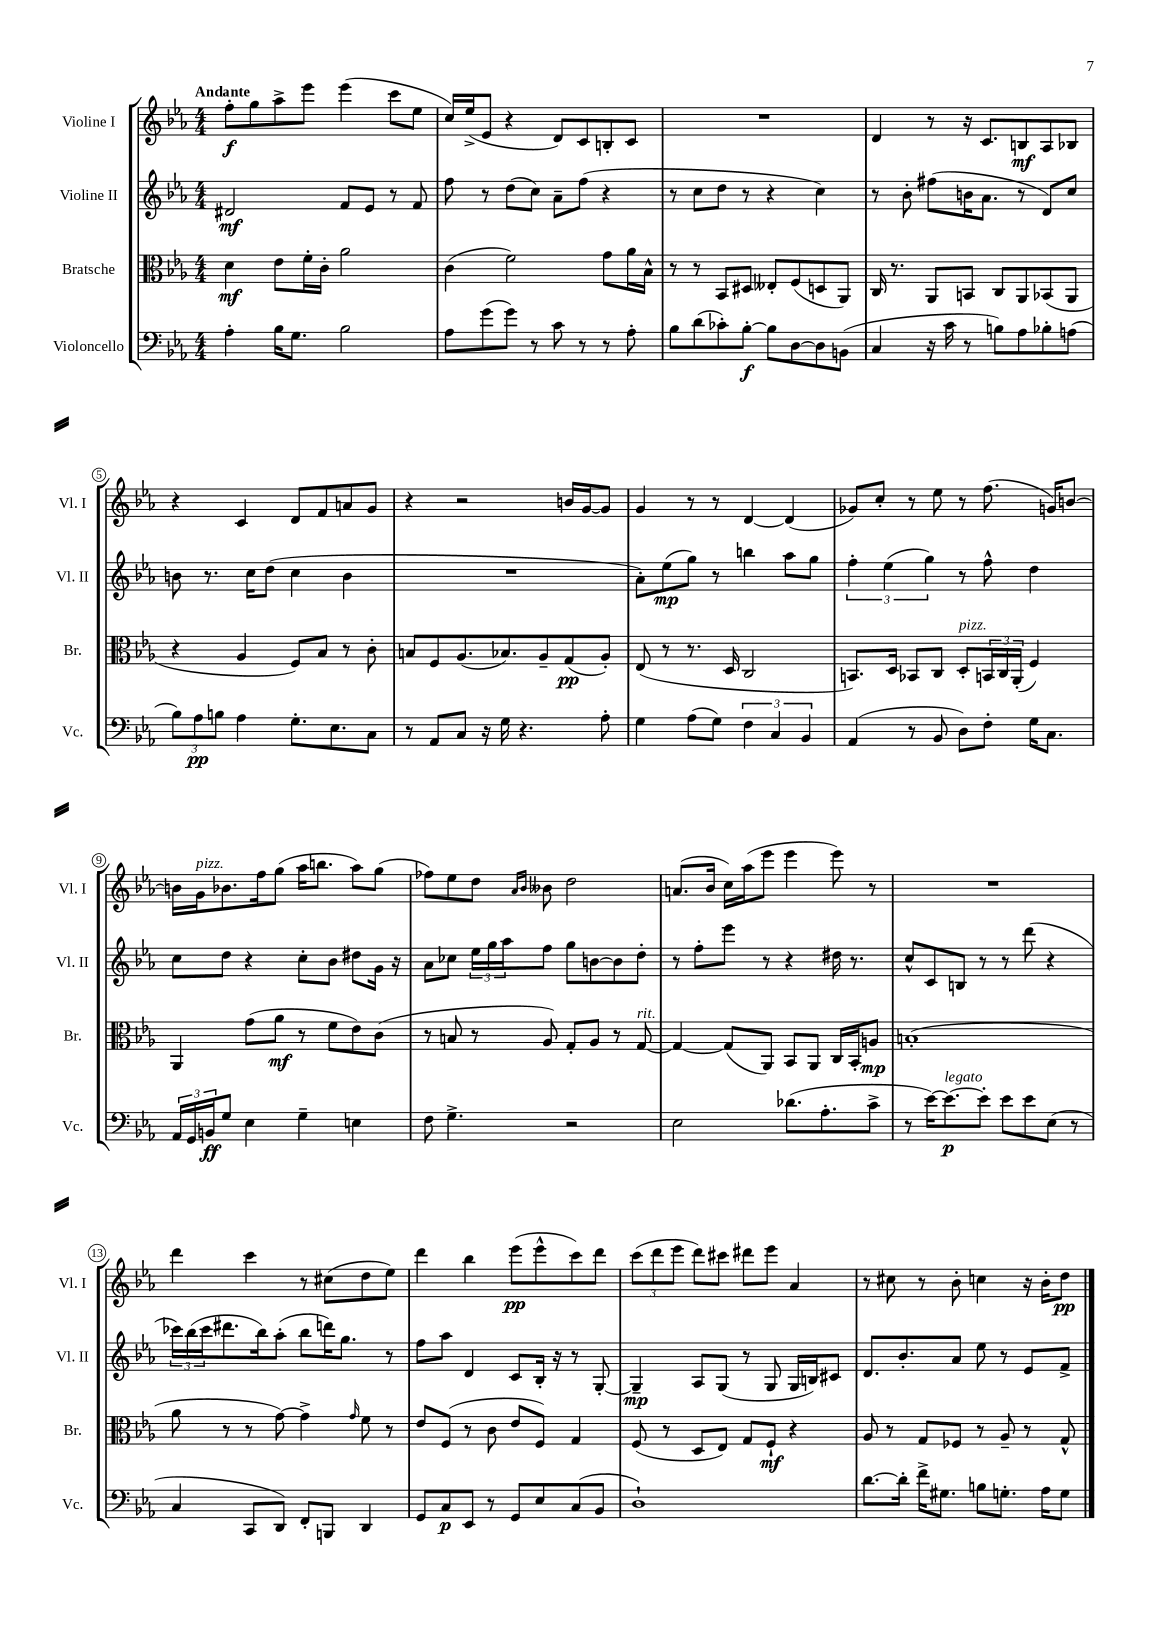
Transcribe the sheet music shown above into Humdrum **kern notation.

**kern	**kern	**kern	**kern
*staff4	*staff3	*staff2	*staff1
*clefF4	*clefC3	*clefG2	*clefG2
*k[b-e-a-]	*k[b-e-a-]	*k[b-e-a-]	*k[b-e-a-]
*M4/4	*M4/4	*M4/4	*M4/4
4A-'	4d	2d#	8ff'
.	.	.	8gg
16B-	8e-	.	8aa-^
8.G	.	.	.
.	16f'	.	8eee-
.	16c'	.	.
2B-	2a-	8f	(4eee-
.	.	8e-	.
.	.	8r	8ccc
.	.	8f	8ee-
=	=	=	=
8A-	(4c	8ff	16cc)
.	.	.	(16ee-^
(8g	.	8r	8e-
8g)	2f)	(8dd	4r
8r	.	8cc)	.
8c	.	8a-~	8d)
8r	.	(8ff	8c
8r	8g	4r	8B'
8A-'	16a-	.	8c
.	16B-^^	.	.
=	=	=	=
8B-	8r	8r	1r
(8d	8r	8cc	.
8c-')	8BB-	8dd	.
[8B-'	8D#	8r	.
8B-]	8E--'	4r	.
[8D	(8F	.	.
8D]	8D	4cc)	.
(8BB	8AA-)	.	.
=	=	=	=
4C	16C	8r	4d
.	8.r	.	.
.	.	8b-'	.
16r	8AA-	(8ff#	8r
16c	.	.	.
8r	8BB	16b	16r
.	.	8.a-	8.c
8B)	8C	.	.
8A-	8AA-	8r	8B
8B-'	(8BB-	8d)	8A-
(8A	8AA-	8cc	8B-
=	=	=	=
12B-)	4r	8b	4r
12A-	.	.	.
.	.	8.r	.
12B	.	.	.
4A-	4A-	.	4c
.	.	16cc	.
.	.	(8dd	.
8.G'	8F)	4cc	8d
.	8B-	.	8f
8.E-	.	.	.
.	8r	4b	8a
8C	8c'	.	8g
=	=	=	=
8r	8B	1r	4r
8AA-	8F	.	.
8C	(8.A-	.	2r
16r	.	.	.
16G	8.B-)	.	.
4.r	.	.	.
.	8A-~	.	.
.	(8G	.	16b
.	.	.	[16g
8A-'	8A-')	.	8g]
=	=	=	=
4G	(8E-	8a-')	4g
.	8r	(8ee-	.
(8A-	8.r	8gg)	8r
8G)	.	8r	8r
.	16D	.	.
6F	2C	4bb	[4d
6C	.	.	.
.	.	8aa-	(4d]
6BB-	.	.	.
.	.	8gg	.
=	=	=	=
(4AA-	8.BB)	6ff'	8g-)
.	.	.	8cc'
.	.	(6ee-	.
.	16D	.	.
8r	8BB-	.	8r
.	.	6gg)	.
8BB-	8C	.	8ee-
8D)	8D'	8r	8r
8F'	24BB	8ff^^	(8.ff
.	24C	.	.
.	(24AA-'	.	.
16G	4F)	4dd	.
8.C	.	.	16g)
.	.	.	[8b
=	=	=	=
24AA-	4AA-	8cc	16b]
24GG	.	.	.
.	.	.	16g
24BB	.	.	.
8G	.	8dd	8.b-
4E-	(8g	4r	.
.	.	.	16ff
.	8a-	.	(8gg
4G~	8r	8cc'	16aa-
.	.	.	8.bb
.	8f	8b-	.
4E	8e-)	8dd#	8aa-)
.	(8c	16g	(8gg
.	.	16r	.
=	=	=	=
8F	8r	8a-	8ff-)
4.G^	8B	8cc-	8ee-
.	8r	24ee-	8dd
.	.	24gg	.
.	.	24aa-	.
.	.	.	16qqa-
.	.	.	16qqb-
.	8A-)	8ff	8b--
2r	8G'	8gg	2dd
.	8A-	[8b	.
.	8r	8b]	.
.	[8G	8dd'	.
=	=	=	=
2E-	4G_	8r	(8.a
.	.	8ff'	.
.	.	.	16b-
.	(8G]	8eee-	16cc)
.	.	.	(16aa-
.	8AA-)	8r	8eee-
(8.d-	8BB-	4r	4eee-
.	8AA-	.	.
8.A-'	.	.	.
.	16C	16dd#	8eee-)
.	16BB-'	8.r	.
8c^	8A	.	8r
=	=	=	=
8r	(1B'	8cc^^	1r
[16e-)	.	8c	.
8.e-_	.	.	.
.	.	8B	.
8e-']	.	8r	.
8e-	.	8r	.
8e-	.	(8ddd	.
(8E-	.	4r	.
8r	.	.	.
=	=	=	=
4C	8a-	24ccc-)	4ddd
.	.	(24bb-	.
.	.	24ccc-	.
.	8r	8.ddd#	.
8CC	8r	.	4ccc
.	.	16bb-)	.
8DD)	[8g)	(8aa-'	.
8FF'	4g^]	8bb-	8r
8BBB	.	16ddd)	(8cc#
.	.	8.gg	.
.	16qqg	.	.
4DD	8f	.	8dd
.	8r	8r	8ee-)
=	=	=	=
8GG	8e-	8ff	4ddd
8C	(8F	8aa-	.
8EE-	8r	4d	4bb-
8r	8c	.	.
8GG	8e-	8c	(8eee-
8E-	8F)	16B-'	8eee-^^
.	.	16r	.
(8C	4G	8r	8ccc)
8BB-	.	[8G'	8ddd
=	=	=	=
1D`)	(8F	4G~]	(12ccc
.	.	.	12ddd
.	8r	.	.
.	.	.	12eee-
.	8D	8A-	8ddd)
.	8E-)	(8G	8ccc#
.	8G	8r	8ddd#
.	8F`	8G	8eee-
.	4r	16G	4a-
.	.	16B)	.
.	.	8c#	.
=	=	=	=
[8.d	8A-	8.d	8r
.	8r	.	8cc#
16d']	.	8.b-'	.
16f^	8G	.	8r
8.G#	.	.	.
.	8F-	8a-	8b-'
8B	8r	8ee-	4cc
8.G'	8A-~	8r	.
.	8r	8e-	16r
16A-	.	.	16b-'
8G	8G^^	8f^	8dd
==	==	==	==
*-	*-	*-	*-
